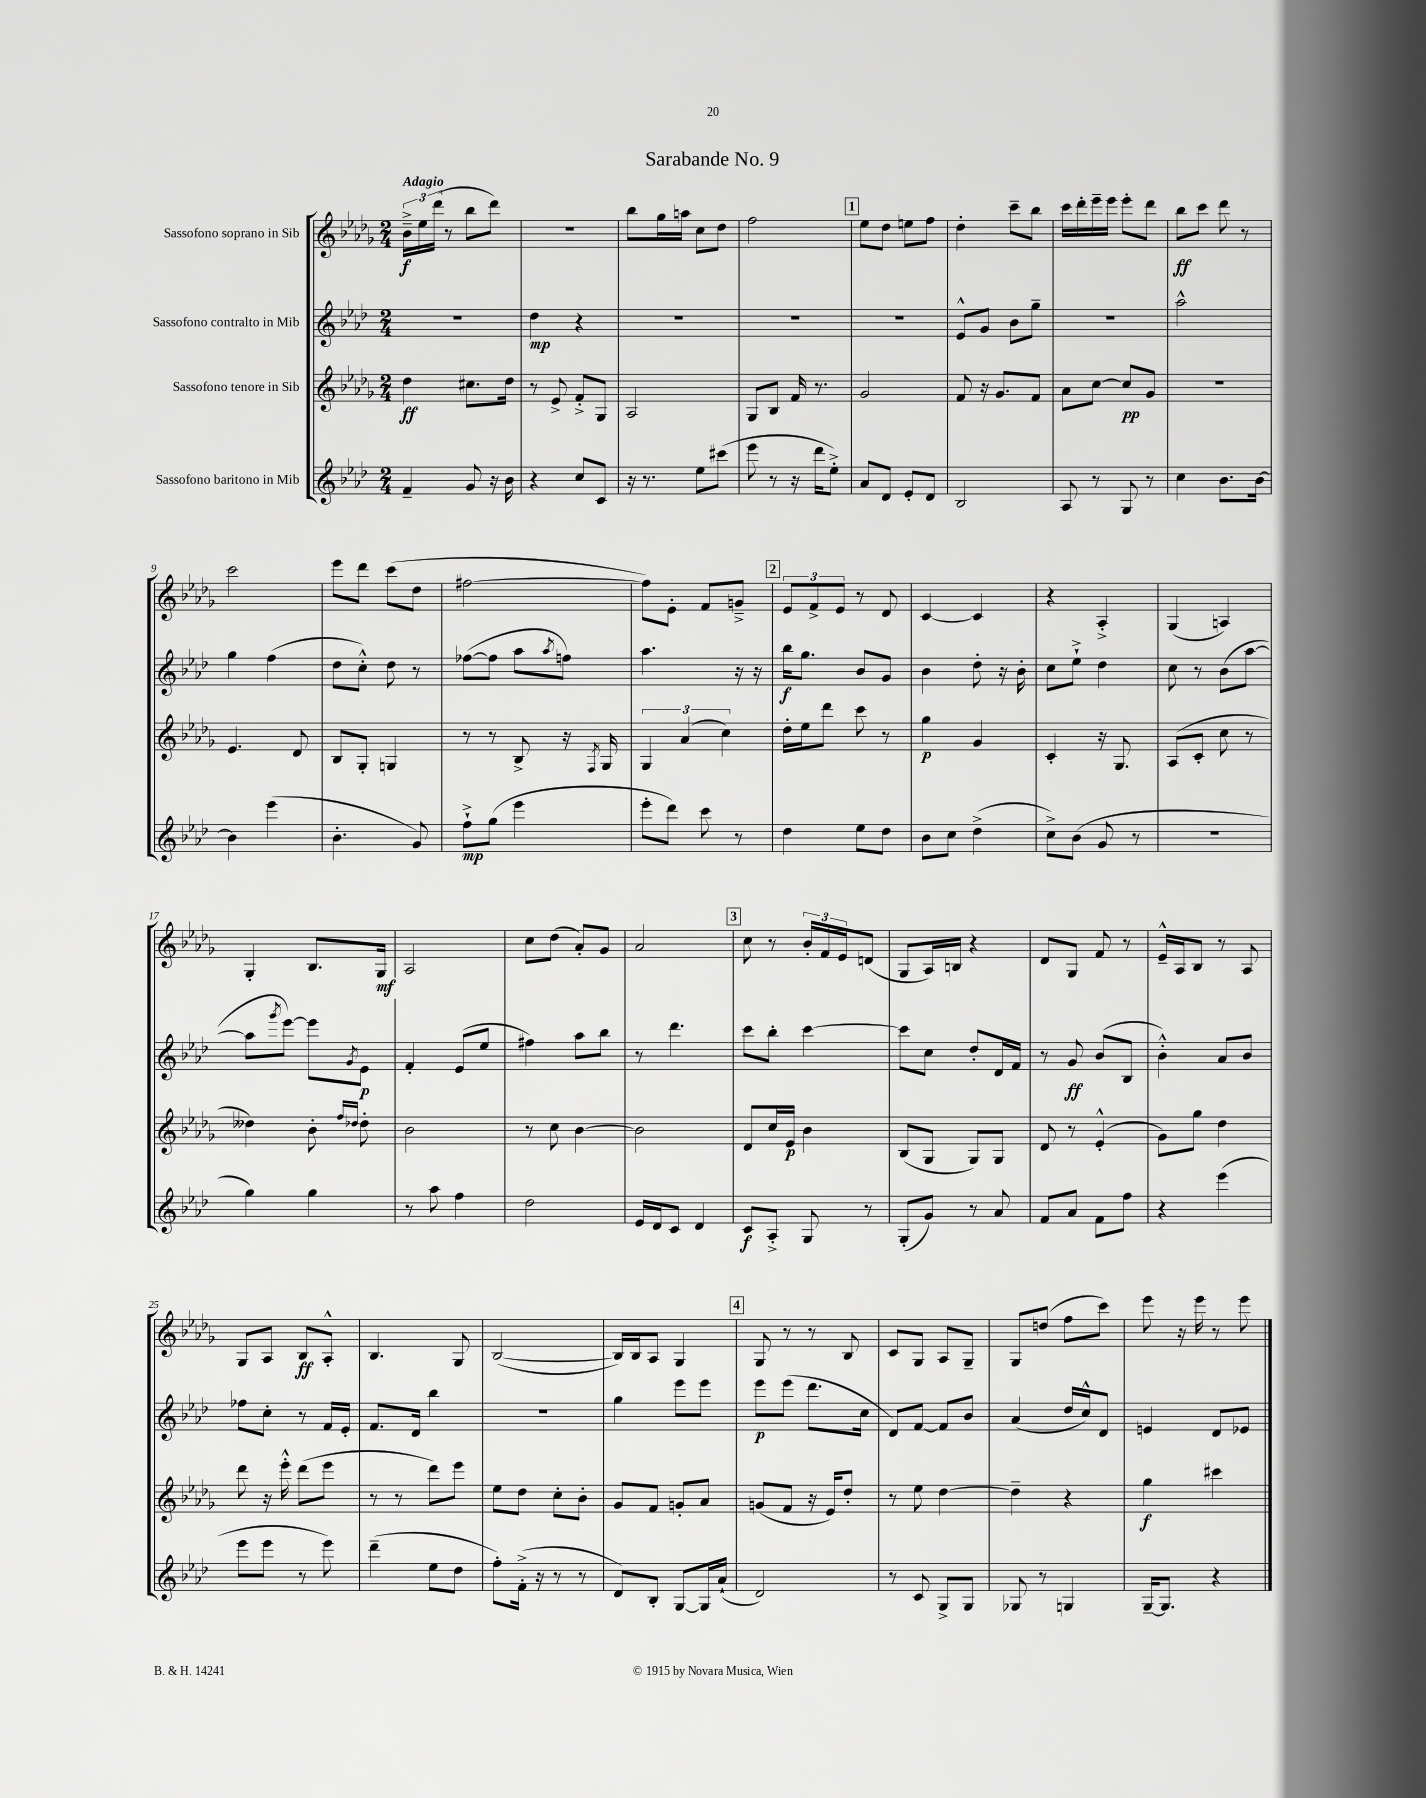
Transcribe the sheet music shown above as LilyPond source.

\header { title = "Sarabande No. 9" }
<<
\new StaffGroup <<
\new Staff = "s0" \with { instrumentName = "Sassofono soprano in Sib" } {
    \clef treble \key des \major \numericTimeSignature \time 2/4 \tempo "Adagio"
    \tuplet 3/2 { bes'16--->\f ees''16 des'''16( } r8 bes''8 des'''8) |
    R2 |
    bes''8 ges''16 a''16 c''8 des''8 |
    f''2 |
    \mark \markup { \box "1" } ees''8 des''8 e''8 f''8 |
    des''4-. c'''8-- bes''8 |
    c'''16 des'''16-. ees'''16-- ees'''16 ees'''8-. des'''8 |
    bes''8\ff c'''8 des'''8 r8 |
    c'''2 |
    ees'''8 des'''8 c'''8( des''8 |
    fis''2~ |
    fis''8) ees'8-. f'8 g'8---> |
    \mark \markup { \box "2" } \tuplet 3/2 { ees'8 f'8-> ees'8 } r8 des'8 |
    c'4~ c'4 |
    r4 aes4-.-> |
    ges4( a4) |
    ges4-. bes8. ges16\mf |
    aes2 |
    c''8 des''8( aes'8-.) ges'8 |
    aes'2 |
    \mark \markup { \box "3" } c''8 r8 \tuplet 3/2 { bes'16-. f'16 ees'16 } d'8( |
    ges8 aes16) b16 r4 |
    des'8 ges8 f'8 r8 |
    ees'16---^ aes16 bes8 r8 aes8 |
    ges8 aes8 bes8\ff aes8-.-^ |
    bes4. ges8 |
    bes2~( |
    bes16) bes16 aes8 ges4 |
    \mark \markup { \box "4" } ges8 r8 r8 bes8 |
    c'8 ges8 aes8 ges8-- |
    ges8 d''8( f''8 c'''8) |
    ees'''8 r16 ees'''16 r8 ees'''8 \bar "|." |
}
\new Staff = "s1" \with { instrumentName = "Sassofono contralto in Mib" } {
    \clef treble \key aes \major \numericTimeSignature \time 2/4
    R2 |
    des''4\mp r4 |
    R2 |
    R2 |
    \mark \markup { \box "1" } R2 |
    ees'8-^ g'8 bes'8 g''8-- |
    r2 |
    aes''2-^ |
    g''4 f''4( |
    des''8 c''8-.-^) des''8 r8 |
    fes''8~( fes''8 aes''8 \acciaccatura { aes''8 } f''8) |
    aes''4. r16 r16 |
    \mark \markup { \box "2" } bes''16\f g''8. bes'8 g'8 |
    bes'4 des''8-. r16 bes'16-. |
    c''8 ees''8-!-> des''4 |
    c''8 r8 bes'8( aes''8~ |
    aes''8 \acciaccatura { g'''8 } ees'''8~) ees'''8 \acciaccatura { g'8 } ees'8\p |
    f'4-. ees'8( ees''8 |
    fis''4) aes''8 bes''8 |
    r8 des'''4. |
    \mark \markup { \box "3" } c'''8 bes''8-. c'''4~ |
    c'''8 c''8 des''8-. des'16 f'16 |
    r8 g'8\ff bes'8( bes8 |
    bes'4-.-^) aes'8 bes'8 |
    fes''8 c''8-. r8 f'16 ees'16-. |
    f'8. des'16 bes''4 |
    r2 |
    g''4 ees'''8 ees'''8 |
    \mark \markup { \box "4" } ees'''8\p ees'''8( des'''8. c''16 |
    des'8) f'8~ f'8 bes'8 |
    aes'4( des''16 c''16-^) des'8 |
    e'4 des'8 ees'8 \bar "|." |
}
\new Staff = "s2" \with { instrumentName = "Sassofono tenore in Sib" } {
    \clef treble \key des \major \numericTimeSignature \time 2/4
    des''4\ff cis''8. des''16 |
    r8 ees'8-> f'8-.-> ges8 |
    aes2 |
    ges8 bes8 f'16 r8. |
    \mark \markup { \box "1" } ges'2 |
    f'8 r16 ges'8. f'8 |
    aes'8 c''8~ c''8\pp ges'8 |
    r2 |
    ees'4. des'8 |
    bes8 ges8-. g4 |
    r8 r8 bes8-> r16 \acciaccatura { f8 } ges16 |
    \tuplet 3/2 { ges4 aes'4( c''4) } |
    \mark \markup { \box "2" } des''16-. ees''16 des'''8 c'''8 r8 |
    ges''4\p ges'4 |
    c'4-. r16 ges8. |
    aes8( c'8-. c''8 r8 |
    deses''4) bes'8-. \grace { f''16 des''16 } des''8-. |
    bes'2 |
    r8 c''8 bes'4~ |
    bes'2 |
    \mark \markup { \box "3" } des'8 c''16 ees'16\p bes'4 |
    bes8( ges8 ges8) ges8 |
    des'8 r8 ees'4-.-^( |
    ges'8) ges''8 des''4 |
    des'''8 r16 ees'''16-.-^ des'''8( ees'''8 |
    r8 r8 des'''8) ees'''8 |
    ees''8 des''8 c''8-. bes'8-. |
    ges'8 f'8 g'8-. aes'8 |
    \mark \markup { \box "4" } g'8( f'8 r16 ees'16) des''8-. |
    r8 ees''8 des''4~ |
    des''4-- r4 |
    ges''4\f cis'''4 \bar "|." |
}
\new Staff = "s3" \with { instrumentName = "Sassofono baritono in Mib" } {
    \clef treble \key aes \major \numericTimeSignature \time 2/4
    f'4-- g'8 r16 bes'16 |
    r4 c''8 c'8 |
    r16 r8. ees''8 cis'''8( |
    ees'''8 r8 r16 des'''16 ees''8-.->) |
    \mark \markup { \box "1" } aes'8 des'8 ees'8-. des'8 |
    bes2 |
    aes8 r8 g8 r8 |
    c''4 bes'8. bes'16~ |
    bes'4 ees'''4( |
    bes'4.-. g'8) |
    f''8-!->\mp g''8( ees'''4 |
    ees'''8-. des'''8) c'''8 r8 |
    \mark \markup { \box "2" } des''4 ees''8 des''8 |
    bes'8 c''8 des''4->( |
    c''8->) bes'8( g'8 r8 |
    R2 |
    g''4) g''4 |
    r8 aes''8 f''4 |
    des''2 |
    ees'16 des'16 c'8 des'4 |
    \mark \markup { \box "3" } c'8\f aes8-.-> g8 r8 |
    g8-.( g'8) r8 aes'8 |
    f'8 aes'8 f'8 f''8 |
    r4 ees'''4( |
    ees'''8 ees'''8 r8 ees'''8) |
    des'''4--( ees''8 des''8 |
    f''8-.) f'16-.->( r16 r8 r8 |
    des'8) bes8-. g8~ g16 aes'16-!( |
    \mark \markup { \box "4" } des'2) |
    r8 c'8 g8-> g8 |
    ges8 r8 g4 |
    g16~-- g8. r4 \bar "|." |
}
>>
>>
